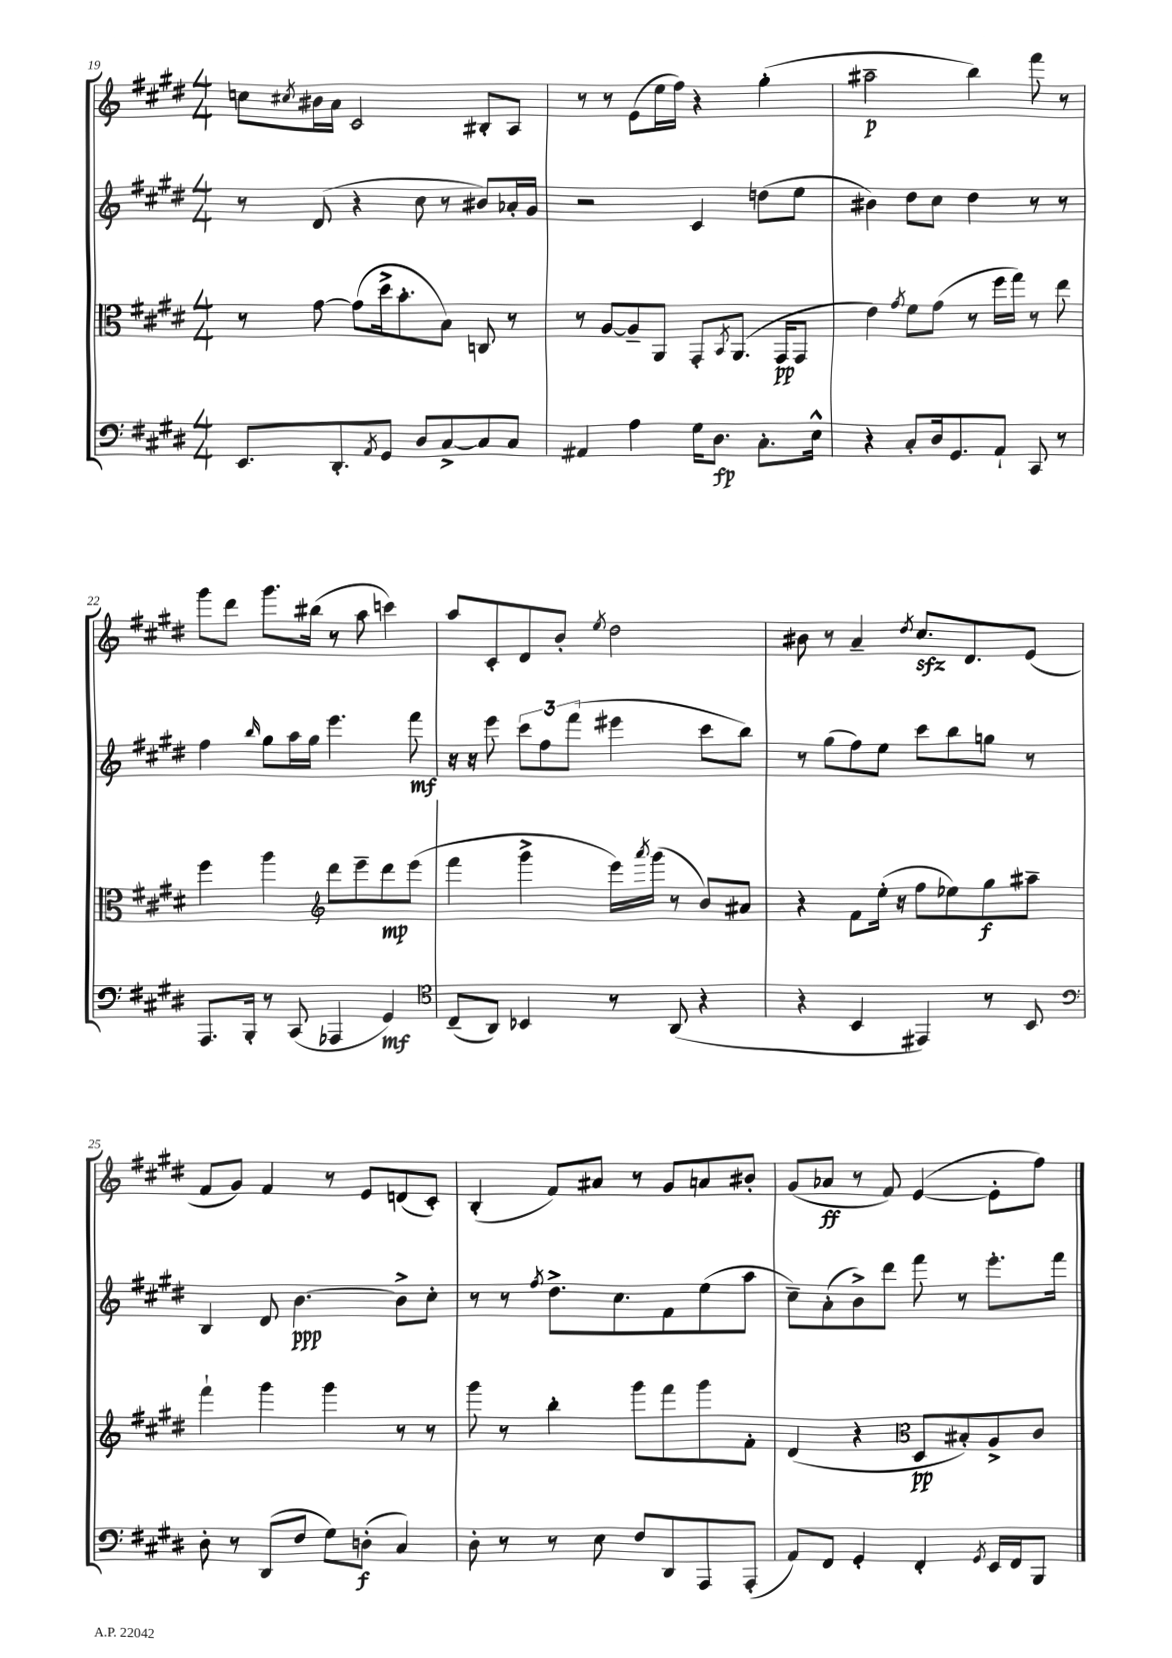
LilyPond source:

<<
\new StaffGroup <<
\new Staff = "s0" {
    \clef treble \key e \major \numericTimeSignature \time 4/4
    c''8 \acciaccatura { cis''8 } bis'16 a'16 cis'2 bis8-. a8 |
    r8 r8 e'8( e''16 fis''16) r4 gis''4-.( |
    ais''2--\p b''4) fis'''8 r8 |
    gis'''8 dis'''8 gis'''8. bis''16( r8 a''8 c'''4) |
    a''8 cis'8-. dis'8 b'8-. \acciaccatura { e''8 } dis''2 |
    bis'8 r8 a'4-- \acciaccatura { dis''8 } cis''8.\sfz dis'8. e'8( |
    fis'8 gis'8) fis'4 r8 e'8 d'8( cis'8-.) |
    b4-.( fis'8) ais'8 r8 gis'8 a'8 bis'8-. |
    gis'8( aes'8\ff r8 fis'8) e'4~( e'8-. fis''8) \bar "|." |
}
\new Staff = "s1" {
    \clef treble \key e \major \numericTimeSignature \time 4/4
    r8 dis'8( r4 cis''8 r8 bis'8) aes'16-. gis'16 |
    r2 cis'4 d''8( e''8 |
    bis'4) dis''8 cis''8 dis''4 r8 r8 |
    fis''4 \grace { b''16 } gis''8 a''16 gis''16 e'''4. fis'''8\mf |
    r16 r16 e'''8 \tuplet 3/2 { cis'''8 fis''8 fis'''8( } eis'''4 cis'''8 b''8) |
    r8 gis''8( fis''8) e''8 cis'''8 b''8 g''8 r8 |
    b4 dis'8 b'4.~\ppp b'8-> cis''8-. |
    r8 r8 \acciaccatura { fis''8 } dis''8.-> cis''8. fis'8 e''8( a''8 |
    cis''8--) a'8-.( b'8->) dis'''8 fis'''8 r8 e'''8.-. fis'''16 \bar "|." |
}
\new Staff = "s2" {
    \clef alto \key e \major \numericTimeSignature \time 4/4
    r8 gis'8~ gis'8( dis''16-> b'8.-. b8) c8 r8 |
    r8 a8~ a8-- a,8 gis,8-. \acciaccatura { b,8 } a,8.( gis,16\pp gis,8 |
    e'4) \acciaccatura { gis'8 } fis'8 gis'8( r8 fis''16 gis''16) r8 e''8 |
    fis''4 a''4 \clef treble dis'''8 e'''8-- dis'''8\mp e'''8( |
    fis'''4 gis'''4-> e'''16) \acciaccatura { a'''8 } gis'''16( r8 b'8) ais'8 |
    r4 fis'8 e''16-.( r16 fis''8 ees''8) gis''8\f ais''8-- |
    fis'''4-! gis'''4 gis'''4 r8 r8 |
    gis'''8 r8 b''4-. gis'''8 fis'''8 gis'''8 fis'8-. |
    dis'4( r4 \clef alto dis8\pp bis8-.) a8-> cis'8 \bar "|." |
}
\new Staff = "s3" {
    \clef bass \key e \major \numericTimeSignature \time 4/4
    e,8. dis,8.-. \acciaccatura { a,8 } gis,8 dis8 cis8~-> cis8 cis8 |
    ais,4 a4 gis16 dis8.\fp cis8.-. e16-^ |
    r4 cis8-. dis16 gis,8. a,8-! cis,8 r8 |
    a,,8. b,,16-. r8 cis,8( aes,,4 gis,4\mf) |
    \clef tenor cis8--( a,8) bes,4 r8 a,8( r4 |
    r4 b,4 eis,4) r8 b,8 |
    \clef bass dis8-. r8 dis,8( fis8 gis8) d8-.\f( cis4) |
    dis8-. r8 r8 e8 fis8 dis,8 a,,8 a,,8-.( |
    a,8) fis,8 gis,4-. fis,4-. \acciaccatura { gis,8 } e,16 fis,16 b,,8 \bar "|." |
}
>>
>>
\layout { \context { \Score currentBarNumber = #19 } }
